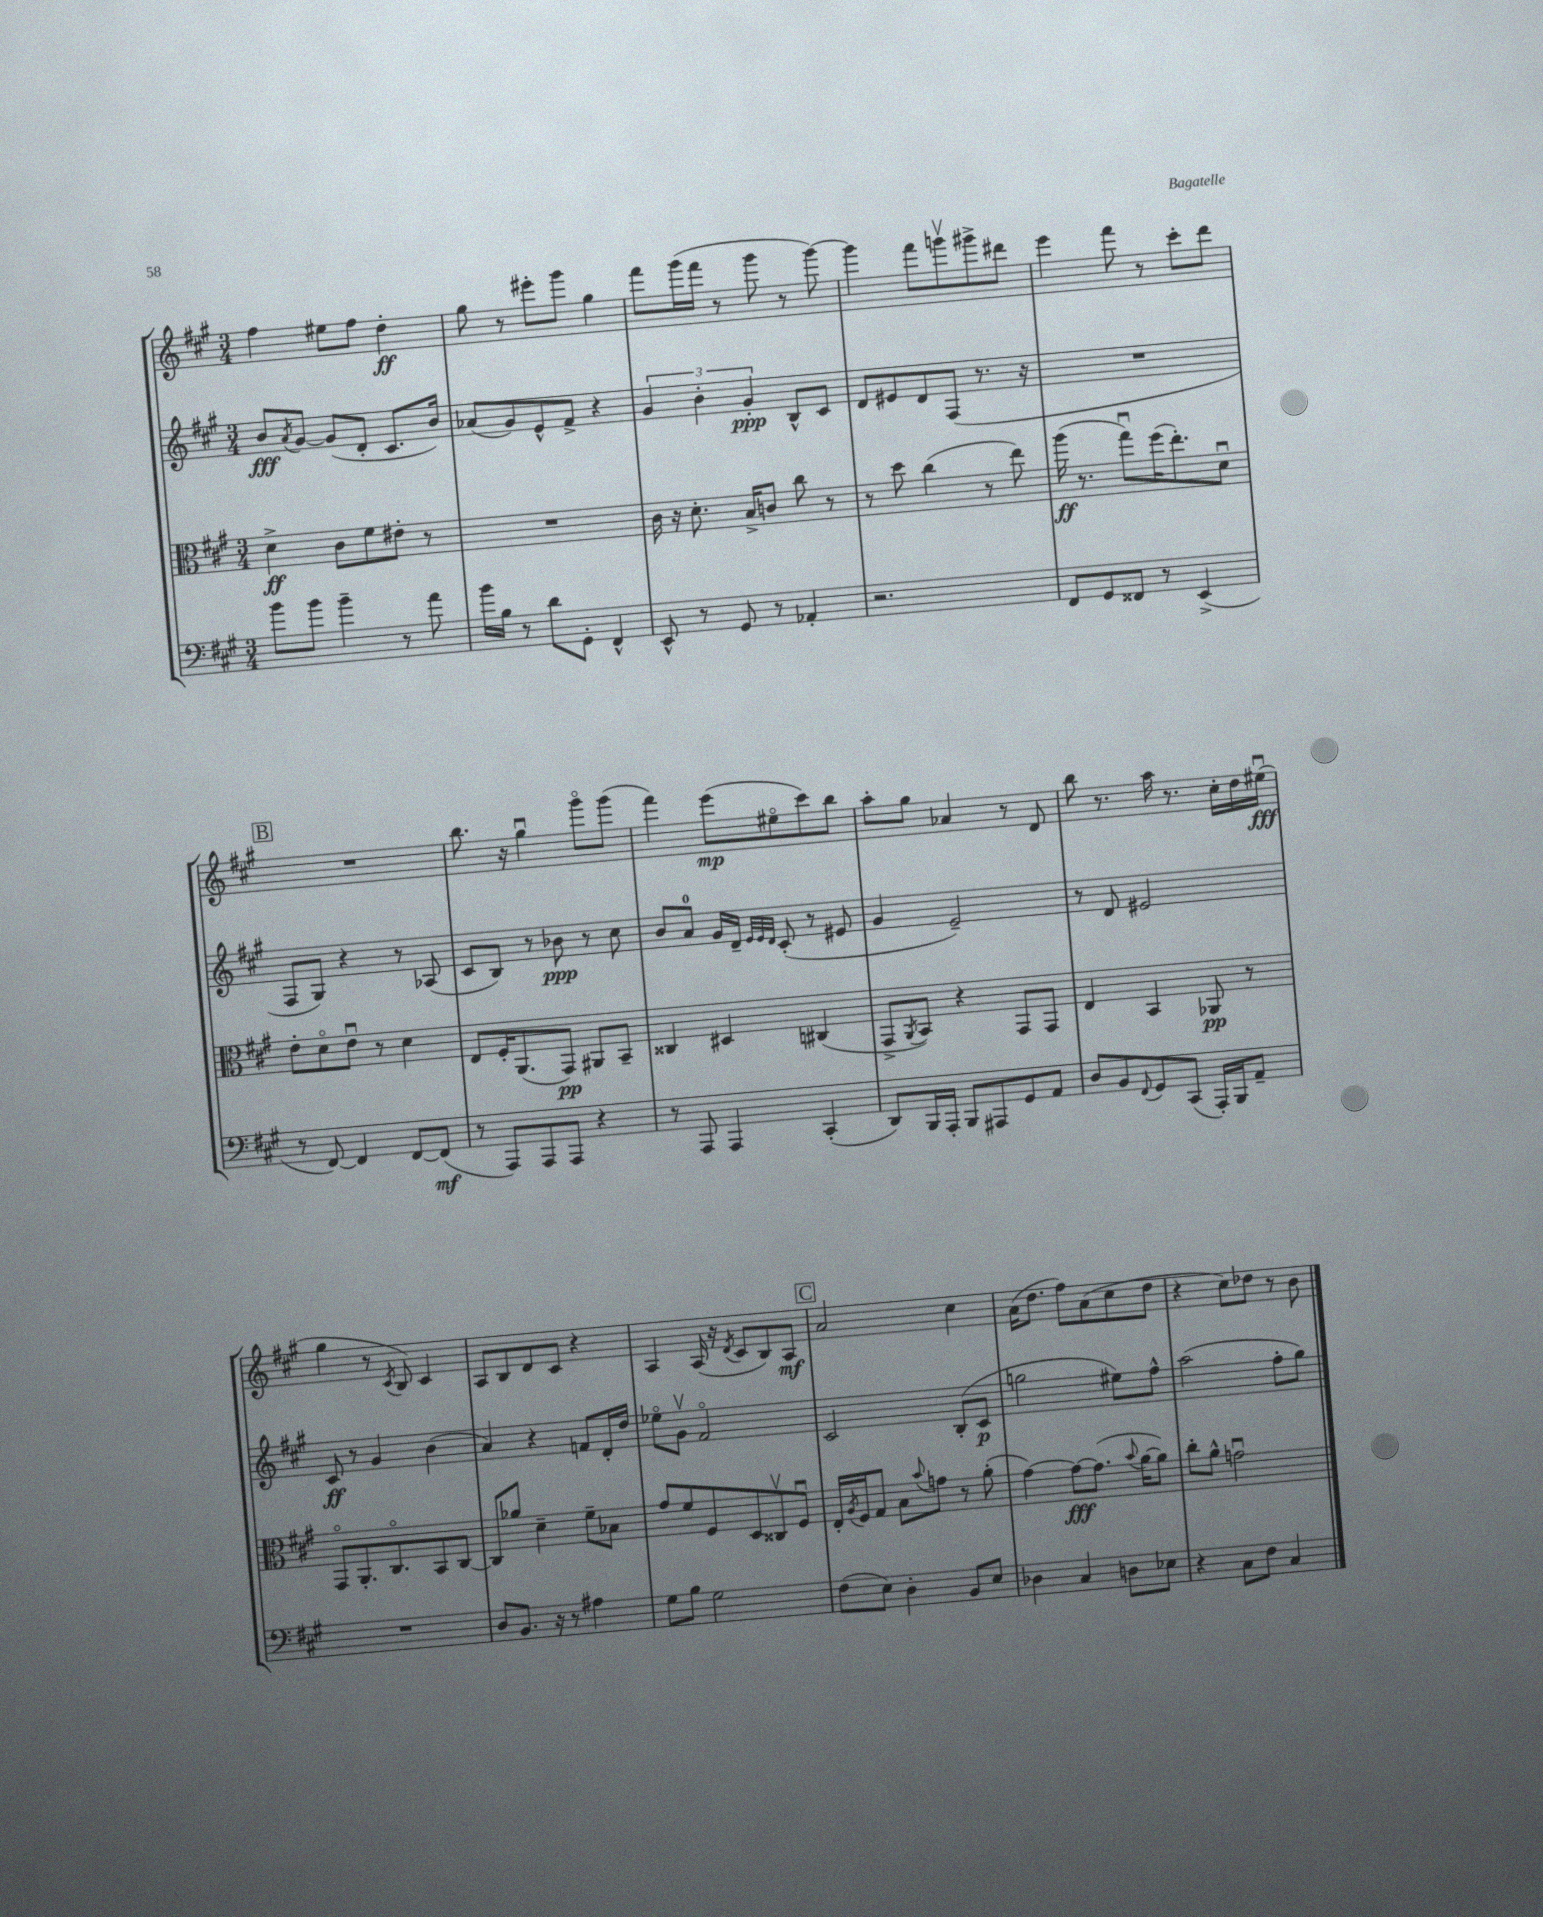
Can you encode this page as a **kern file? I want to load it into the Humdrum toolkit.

**kern	**dynam	**kern	**dynam	**kern	**dynam	**kern	**dynam
*part4	*part4	*part3	*part3	*part2	*part2	*part1	*part1
*staff4	*staff4	*staff3	*staff3	*staff2	*staff2	*staff1	*staff1
*clefF4	*	*clefC3	*	*clefG2	*	*clefG2	*
*k[f#c#g#]	*	*k[f#c#g#]	*	*k[f#c#g#]	*	*k[f#c#g#]	*
*M3/4	*	*M3/4	*	*M3/4	*	*M3/4	*
=8	=8	=8	=8	=8	=8	=8	=8
8b\L	.	4d^\	ff	8b/L	fff	4ff#\	.
.	.	.	.	8qa/	.	.	.
8b\J	.	.	.	[8g#/J	.	.	.
4b~\	.	8c#\L	.	(8g#/L]	.	8ee#X\L	.
.	.	8f#\	.	8d'/J	.	8ff#\J	.
8r	.	8e#X'\J	.	8.c#/L	.	4dd'\	ff
8a\	.	8r	.	.	.	.	.
.	.	.	.	16b/Jk)	.	.	.
=9	=9	=9	=9	=9	=9	=9	=9
16b\LL	.	2.r	.	(8a-X/L	.	8gg#\	.
16B\JJ	.	.	.	.	.	.	.
8r	.	.	.	8g#/)	.	8r	.
8d\L	.	.	.	8e^^/	.	8eee#X'\L	.
8GG#'\J	.	.	.	8f#^/J	.	8ggg#\J	.
4FF#^^/	.	.	.	4r	.	4gg#\	.
=10	=10	=10	=10	=10	=10	=10	=10
8EE^^/	.	16c#\	.	6g#/	.	8fff#\L	.
.	.	16r	.	.	.	.	.
8r	.	8.d'\	.	.	.	(16ggg#\L	.
.	.	.	.	6b'\	.	.	.
.	.	.	.	.	.	16fff#\JJ	.
8GG#/	.	.	.	.	.	8r	.
.	.	16B^/KL	.	.	.	.	.
.	.	.	.	6g#'/	ppp	.	.
8r	.	8cn/J	.	.	.	8ggg#\	.
4AA-X'/	.	8cc#\	.	8B^^/L	.	8r	.
.	.	8r	.	8c#/J	.	[8ggg#\)	.
=11	=11	=11	=11	=11	=11	=11	=11
2.r	.	8r	.	8d/L	.	4ggg#\]	.
.	.	8dd\	.	8e#X/	.	.	.
.	.	(4cc#\	.	8d/	.	8fff#\L	.
.	.	.	.	(8F#/J	.	8gggnv\	.
.	.	8r	.	8.r	.	8ggg#X^\	.
.	.	8ee\)	.	.	.	8ddd#X\J	.
.	.	.	.	16r	.	.	.
=12	=12	=12	=12	=12	=12	=12	=12
8FF#/L	.	(16aa\	ff	2.r	.	4eee\	.
.	.	8.r	.	.	.	.	.
8GG#/	.	.	.	.	.	.	.
8FF##X/J	.	8gg#u\L)	.	.	.	8fff#\	.
8r	.	(16ff#\K	.	.	.	8r	.
.	.	8.ee'\)	.	.	.	.	.
(4EE^/	.	.	.	.	.	8ccc#'\L	.
.	.	8du\J	.	.	.	8ddd\J	.
!!LO:LB:g=z
!!LO:REH:place=s1:t=B
=13	=13	=13	=13	=13	=13	=13	=13
8r	.	8e'\L	.	8F#/L	.	2.r	.
[8FF#/)	.	8d\	.	8G#/J)	.	.	.
4FF#/]	.	8eu\J	.	4r	.	.	.
.	.	8r	.	.	.	.	.
[8FF#/L	.	4d\	.	8r	.	.	.
(8FF#/J]	mf	.	.	(8A-X/	.	.	.
=14	=14	=14	=14	=14	=14	=14	=14
8r	.	8E/L	.	8c#/L	.	8.bb\	.
8AAA/L)	.	16F#'/K	.	8B/J)	.	.	.
.	.	(8.AA/	.	.	.	16r	.
8AAA/	.	.	.	8r	.	4gg#u\	.
8AAA/J	.	8GG#/J)	pp	8b-X\	ppp	.	.
4r	.	8AA#X/L	.	8r	.	8ggg#\L	.
.	.	8BB~/J	.	8cc#\	.	(8ggg#\J	.
=15	=15	=15	=15	=15	=15	=15	=15
8r	.	4C##X/	.	8b/L	.	4fff#\)	.
8AAA/	.	.	.	8a/J	.	.	.
4AAA/	.	4D#X/	.	16g#/LL	.	(8eee\L	mp
.	.	.	.	16d~/JJ	.	.	.
.	.	.	.	32qqe/LLL	.	.	.
.	.	.	.	32qqe/	.	.	.
.	.	.	.	32qqd/JJJ	.	.	.
.	.	.	.	(8c#'/	.	8ee#X\	.
(4CC#'/	.	(4C#X/	.	8r	.	8ccc#\)	.
.	.	.	.	8e#X/	.	8bb\J	.
=16	=16	=16	=16	=16	=16	=16	=16
8DD/L)	.	8GG#^/L	.	4g#/	.	8aa'\L	.
.	.	8qAA/	.	.	.	.	.
16BBB/L	.	8BB/J)	.	.	.	8gg#\J	.
16AAA'/JJ	.	.	.	.	.	.	.
8BBB/L	.	4r	.	2e~/)	.	4a-X/	.
8AAA#X/	.	.	.	.	.	.	.
8GG#/	.	8GG#/L	.	.	.	8r	.
8AA/J	.	8GG#/J	.	.	.	8d/	.
=17	=17	=17	=17	=17	=17	=17	=17
8D/L	.	4E/	.	8r	.	8bb\	.
8BB/	.	.	.	8d/	.	8.r	.
8qqFF#/	.	.	.	.	.	.	.
8GG#/	.	4BB/	.	2e#X/	.	.	.
.	.	.	.	.	.	16aa\	.
(8CC#/J	.	.	.	.	.	8.r	.
16AAA'/LL)	.	8AA-X/	pp	.	.	.	.
16BBB/J	.	.	.	.	.	16cc#'\LL	.
8AA~/J	.	8r	.	.	.	16dd\	.
.	.	.	.	.	.	(16ee#Xu\JJ	fff
!!LO:LB:g=z
=18	=18	=18	=18	=18	=18	=18	=18
2.r	.	8GG#/L	.	8c#/	ff	4gg#\	.
.	.	8.AA'/	.	8r	.	.	.
.	.	.	.	4g#/	.	8r	.
.	.	8.C#/	.	.	.	.	.
.	.	.	.	.	.	8qc#/	.
.	.	.	.	.	.	8B/)	.
.	.	8BB/	.	(4b\	.	4c#/	.
.	.	[8C#/J	.	.	.	.	.
=19	=19	=19	=19	=19	=19	=19	=19
8D/L	.	8C#/L]	.	4a/)	.	8A/L	.
8.BB/J	.	8a-X/J	.	.	.	8B/	.
.	.	4d~\	.	4r	.	8d/	.
16r	.	.	.	.	.	.	.
8r	.	.	.	.	.	8c#/J	.
4A#X\	.	8f#~\L	.	8fn/L	.	4r	.
.	.	8B-X\J	.	16d'/L	.	.	.
.	.	.	.	16dd/JJ	.	.	.
=20	=20	=20	=20	=20	=20	=20	=20
8G#\L	.	8g#/L	.	8ee-X\L	.	4A/	.
8B\J	.	8f#/	.	8g#v\J	.	.	.
2G#\	.	8F#/	.	2f#/	.	(16A/	.
.	.	.	.	.	.	16r	.
.	.	.	.	.	.	8qd/	.
.	.	8D/	.	.	.	8c#/L	.
.	.	8C##Xv/	.	.	.	8B/)	.
.	.	8F#u/J	.	.	.	8A/J	mf
!!LO:REH:place=s1:t=C
=21	=21	=21	=21	=21	=21	=21	=21
(8F#\L	.	16E'/LL	.	2c#/	.	2a/	.
.	.	8qA/	.	.	.	.	.
.	.	16F#/J	.	.	.	.	.
8E\J)	.	8G#/J	.	.	.	.	.
4D'\	.	8B\L	.	.	.	.	.
.	.	8qqb/	.	.	.	.	.
.	.	8gn\J	.	.	.	.	.
8BB/L	.	8r	.	(8B'/L	.	4cc#\	.
8E/J	.	(8a'\	.	8c#/J	p	.	.
=22	=22	=22	=22	=22	=22	=22	=22
4D-X\	.	[4g#\)	.	2ggn\	.	(16a\KL	.
.	.	.	.	.	.	8.dd\J	.
4C#/	.	8g#\L_	fff	.	.	8ff#\L)	.
.	.	(8.g#\J]	.	.	.	(8a\	.
8Dn\L	.	.	.	8ee#X\L)	.	8cc#\	.
.	.	8qqb/	.	.	.	.	.
.	.	[16a\KL	.	.	.	.	.
8E-X\J	.	8a\J])	.	8ff#^^\J	.	8dd\J	.
=23	=23	=23	=23	=23	=23	=23	=23
4r	.	8cc#'\L	.	(2aa\	.	4r	.
.	.	8a^^\J	.	.	.	.	.
8C#\L	.	2gnu\	.	.	.	8cc#\L)	.
8F#\J	.	.	.	.	.	8dd-X\J	.
4C#/	.	.	.	8ff#'\L	.	8r	.
.	.	.	.	8gg#\J)	.	8b\	.
==	==	==	==	==	==	==	==
*-	*-	*-	*-	*-	*-	*-	*-
